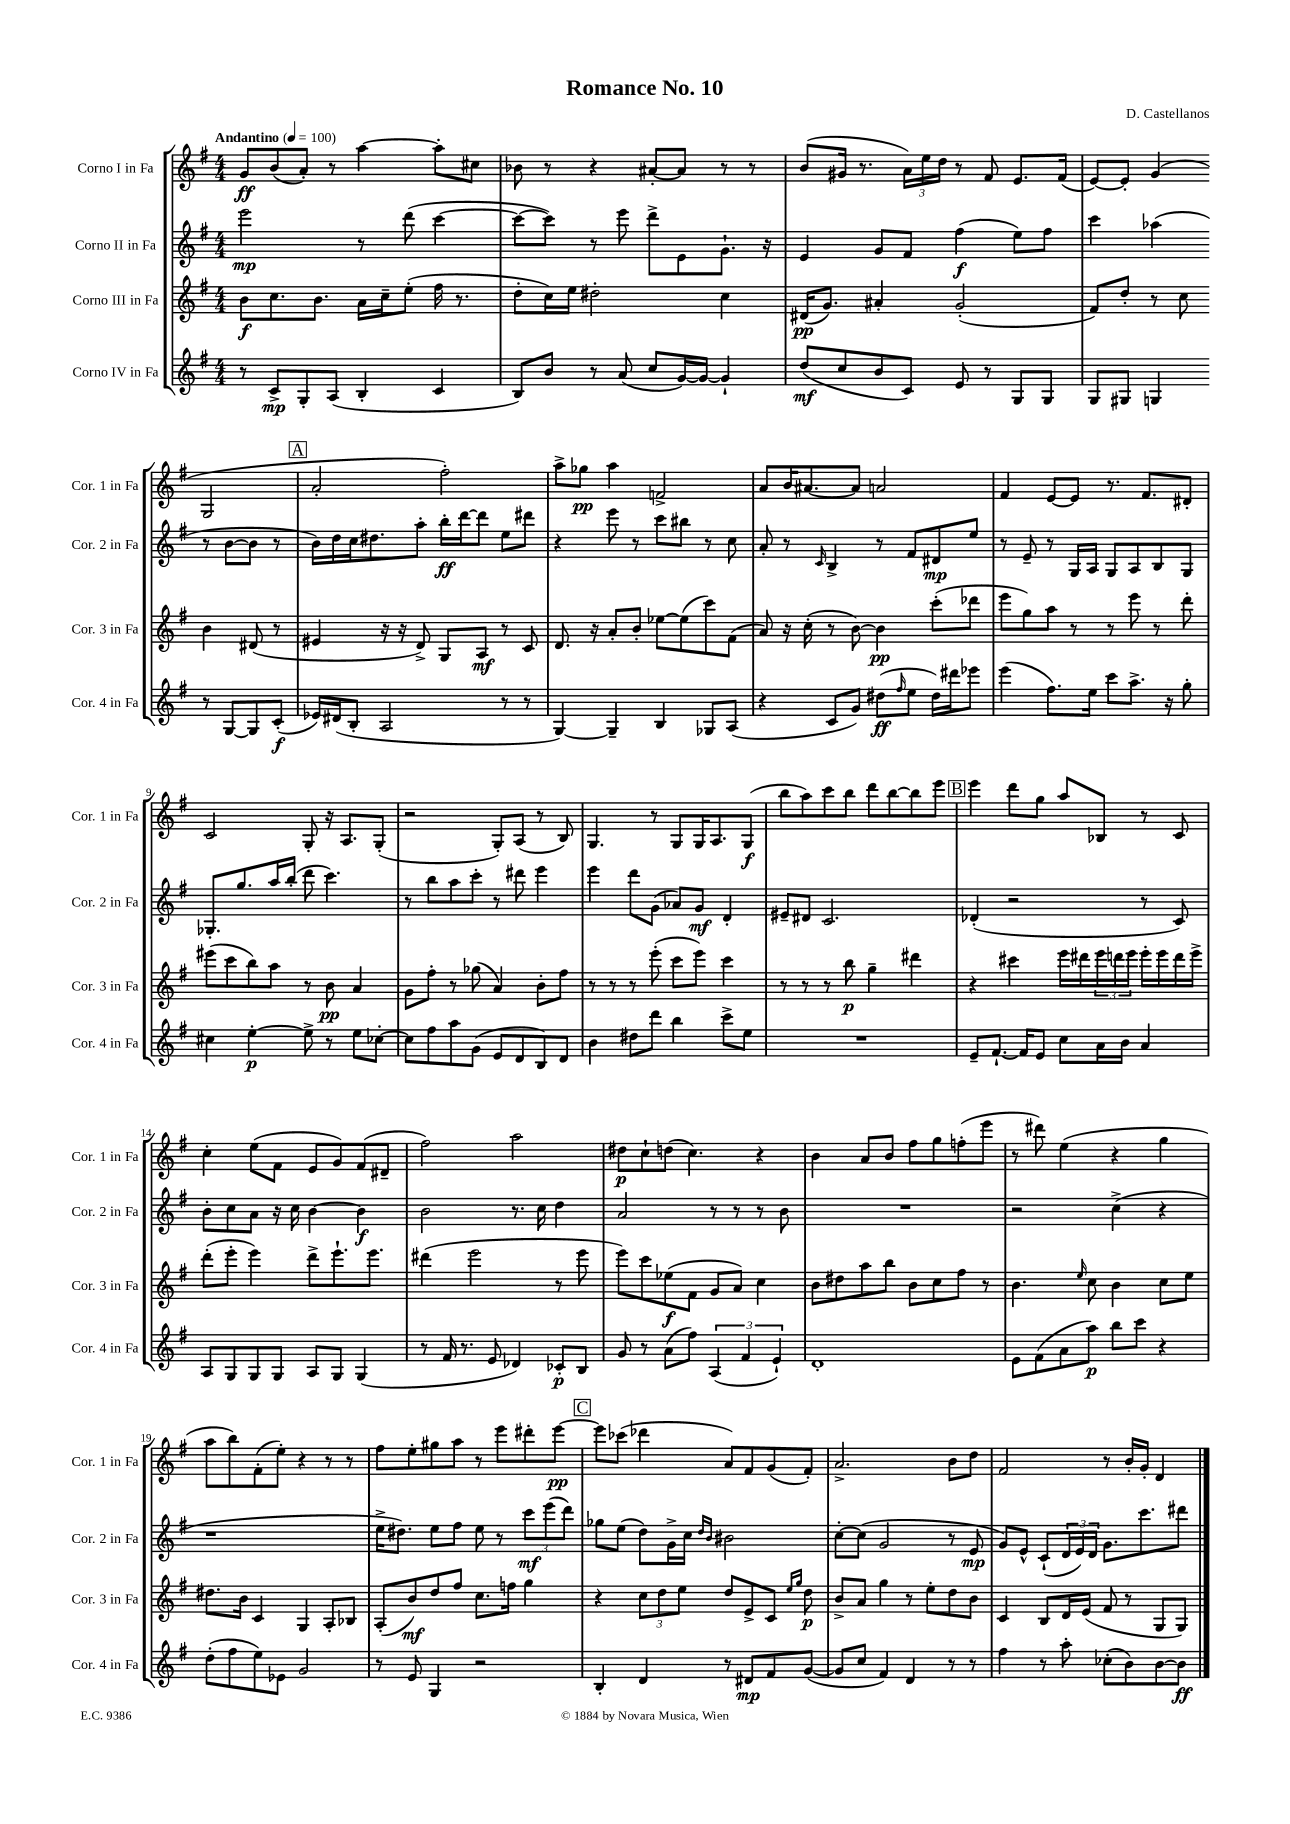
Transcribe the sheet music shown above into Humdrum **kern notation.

**kern	**kern	**kern	**kern
*staff4	*staff3	*staff2	*staff1
*clefG2	*clefG2	*clefG2	*clefG2
*k[f#]	*k[f#]	*k[f#]	*k[f#]
*M4/4	*M4/4	*M4/4	*M4/4
*MM100	*MM100	*MM100	*MM100
8r	8b\L	2eee\	8g/L
8c^/L	8.cc\	.	(8b/
8G'/	.	.	8a'/J)
.	8.b\J	.	.
(8A/J	.	.	8r
4B'/	16a\LL	8r	[4aa\
.	16cc~\J	.	.
.	(8ee'\J	(8ddd\	.
4c/	16ff#\	[4ccc\	8aa'\]L
.	8.r	.	.
.	.	.	8cc#\J
=	=	=	=
8B/L)	8dd'\L	8ccc\_L	8b-\
8b/J	16cc\L)	8ccc\]J)	8r
.	16ee\JJ	.	.
8r	2dd#'\	8r	4r
(8a/	.	8eee\	.
8cc/L	.	8ddd^\L	[8a#'/L
[16g/L)	.	8e\	8a#/]J
16g/_JJ	.	.	.
4g`/]	4cc\	8.g`\J	8r
.	.	.	8r
.	.	16r	.
=	=	=	=
(8dd/L	(16d#/LK	4e/	(8b/L
.	8.g/J)	.	.
8cc/	.	.	16g#/Jk
.	.	.	8.r
8b/	4a#'/	8g/L	.
8c/J)	.	8f#/J	24a\LL)
.	.	.	24ee\
.	.	.	24dd\JJ
8e/	(2g'/	(4ff#\	8r
8r	.	.	8f#/
8G/L	.	8ee\L)	8.e/L
8G/J	.	8ff#\J	.
.	.	.	(16f#/Jk
=	=	=	=
8G/L	8f#/L)	4ccc\	[8e/L)
8G#/J	8dd'/J	.	8e'/]J
4G/	8r	(4aa-\	(4g/
.	8cc\	.	.
8r	4b\	8r	2G/
[8G/L	.	[8b\L	.
8G/]	(8d#/	8b\]J	.
(8c'/J	8r	8r	.
=	=	=	=
16e-/LL)	4e#/	16b\LL)	2a'/
(16d#/J	.	16dd\	.
8B'/J	.	16cc\J	.
.	.	8.dd#\	.
2A/	16r	.	.
.	16r	.	.
.	8d^/)	8aa'\J	.
.	8G/L	16bb'\LL	2ff#'\)
.	.	[16ddd\J	.
.	8A/J	8ddd\]J	.
8r	8r	8ee\L	.
8r	8c/	8ddd#\J	.
=	=	=	=
[4G/)	8.d/	4r	8aa^\L
.	.	.	8gg-\J
.	16r	.	.
4G~/]	8a'/L	8eee\	4aa\
.	8b'/J	8r	.
4B/	[8ee-\L	8ccc\L	2f^/
.	(8ee-\]	8bb#\J	.
8G-/L	8ccc\)	8r	.
(8A/J	(8f#\J	8cc\	.
=	=	=	=
4r	8a/)	8a'/	8a/L
.	16r	8r	16b/K
.	(16cc'\	.	[8.a#/
.	.	16qqc/	.
8c/L	8r	4B^/	.
8g/J)	[8b\)	.	8a#/]J
(8dd#\L	4b\]	8r	2a/
16qqff#/	.	.	.
8ee\J	.	8f#/L	.
16dd#\LL)	(8ccc'\L	8d#/	.
16ddd#\J	.	.	.
8eee-\J	8ddd-\J	8ee/J	.
=	=	=	=
(4eee\	8eee\L	8r	4f#/
.	8gg\)	8e~/	.
8.ff#\L)	8aa\J	8r	[8e/L
.	8r	16G/LL	8e/]J
16ee\Jk	.	16A/JJ	.
8ccc\L	8r	8G/L	8.r
8.aa^\J	8eee\	8A/	.
.	.	.	8.f#/L
.	8r	8B/	.
16r	.	.	.
8gg'\	8ddd'\	8G/J	8d#'/J
=	=	=	=
4cc#\	(8eee#\L	8.G-'/L	2c/
.	8ccc\	.	.
.	.	8.gg/	.
[4ee'\	8bb\)	.	.
.	8aa\J	16aa/L	.
.	.	(16bb'/JJ	.
8ee^\]	8r	8ddd\	8G'/
8r	8b\	4.ccc\)	16r
.	.	.	8.A/L
8ee\L	4a/	.	.
[8cc-'\J	.	.	(8G'/J
=	=	=	=
8cc-\]L	8g\L	8r	2r
8ff#\	8ff#'\J	8bb\L	.
8aa\	8r	8aa\	.
(8g\J	(8gg-\	8ccc'\J	.
8e/L	4a/)	8r	8G'/L)
8d/	.	8ddd#\	(8A/J
8B/)	8b'\L	4eee\	8r
8d/J	8ff#\J	.	8B/)
=	=	=	=
4b\	8r	4eee\	4.G/
.	8r	.	.
8dd#\L	8r	8ddd\L	.
8ddd\J	(8eee'\	(8g\J	8r
4bb\	8ccc\L	8a-/L)	8G/L
.	8eee\J)	8g/J	16G/K
.	.	.	8.A/
8ccc^\L	4ccc\	4d'/	.
8ee\J	.	.	(8G/J
=	=	=	=
1r	8r	8e#~/L	8bb\L
.	8r	8d#/J	8aa\)
.	8r	2.c/	8ccc\
.	8bb\	.	8bb\J
.	4gg~\	.	8ddd\L
.	.	.	[8bb\
.	4ddd#\	.	8bb\]
.	.	.	8eee\J
=	=	=	=
8e~/L	4r	(4d-'/	4eee\
[8.f#`/J	.	.	.
.	4ccc#\	2r	8ddd\L
16f#/]LK	.	.	.
8e/J	.	.	8gg\J
8cc\L	16eee\LL	.	8aa/L
.	16ddd#\	.	.
16a\L	24eee\	.	8B-/J
.	24ddd\	.	.
16b\JJ	.	.	.
.	24eee\JJ	.	.
4a/	16eee'\LL	8r	8r
.	16eee\	.	.
.	16ddd\	8c/)	8c/
.	16eee^\JJ	.	.
=	=	=	=
8A/L	(8ddd'\L	8b'\L	4cc'\
8G/	8eee'\J	8cc\	.
8G/	4eee\)	8a\J	(8ee\L
8G/J	.	16r	8f#\J
.	.	16cc\	.
8A/L	8ddd^\L	[4b\	8e/L
8G/J	8.eee`\	.	8g/)
(4G/	.	4b\]	(8f#/
.	8.eee\J	.	.
.	.	.	8d#~/J
=	=	=	=
8r	(4ddd#\	2b\	2ff#\)
16f#/	.	.	.
8.r	.	.	.
.	2eee\	.	.
8e/	.	.	.
4d-/)	.	8.r	2aa\
.	.	16cc\	.
8c-'/L	8r	4dd\	.
8B/J	8eee\	.	.
=	=	=	=
8g/	8eee\L)	2a/	8dd#\L
8r	8ccc\	.	8cc`\
(8a\L	(8ee-\	.	(8dd\J
8ff#\J)	8f#\J	.	4.cc\)
(6A/	8g/L	8r	.
.	8a/J)	8r	.
6f#/	.	.	.
.	4cc\	8r	4r
6e`/)	.	.	.
.	.	8b\	.
=	=	=	=
1d'	8b\L	1r	4b\
.	8dd#\	.	.
.	8aa\	.	8a/L
.	8bb\J	.	8b/J
.	8b\L	.	8ff#\L
.	8cc\	.	8gg\
.	8ff#\J	.	(8ff'\
.	8r	.	8eee\J
=	=	=	=
8e\L	4.b\	2r	8r
(8f#\	.	.	8ddd#\)
8a\	.	.	(4ee\
.	16qqee/	.	.
8aa\J)	8cc\	.	.
8bb\L	4b\	(4cc^\	4r
8ccc\J	.	.	.
4r	8cc\L	4r	4gg\
.	8ee\J	.	.
=	=	=	=
(8dd'\L	8.dd#\L	1r	8aa\L
8ff#\	.	.	8bb\)
.	16b\Jk	.	.
8ee\)	4c/	.	(8f#'\
8e-\J	.	.	8ee'\J)
2g/	4G/	.	4r
.	8A'/L	.	8r
.	8B-/J	.	8r
=	=	=	=
8r	(8A'/L	16ee^\LK	8ff#\L
.	.	8.dd#\J)	.
8e/	8b/)	.	8ee'\
4G/	8dd/	8ee\L	8gg#\
.	8ff#/J	8ff#\J	8aa\J
2r	8.cc\L	8ee\	8r
.	.	8r	8eee\L
.	16ff\Jk	.	.
.	4gg\	12ccc\L	8ddd#'\
.	.	(12eee\	.
.	.	.	[8eee\J
.	.	12ddd\J)	.
=	=	=	=
4B'/	4r	8gg-\L	8eee\]L
.	.	(8ee\J	(8ccc-\J
4d/	12cc\L	8dd\L)	4ddd-\
.	12dd\	.	.
.	.	16g^\L	.
.	12ee\J	.	.
.	.	16cc\JJ	.
.	.	16qqdd/LL	.
.	.	16qqb/JJ	.
8r	8dd/L	2b#\	8a/L)
8d#/L	8e^/	.	8f#/
8f#/	8c/J	.	(8g/
.	16qqee/LL	.	.
.	16qqgg/JJ	.	.
([8g/J	8dd\	.	8f#'/J)
=	=	=	=
8g/]L	8b^/L	[8cc'\L	2.a^/
8cc/J	8a/J	(8cc\]J	.
4f#/)	4gg\	2g/	.
4d/	8r	.	.
.	8ee'\L	.	.
8r	8dd\	8r	8b\L
8r	8b\J	8e/	8dd\J
=	=	=	=
4ff#\	4c/	8g/L)	2f#/
.	.	8e^^/J	.
8r	8B/L	(8c`/L	.
8aa'\	16d/L	24d/L	.
.	.	24e/)	.
.	(16e/JJ	.	.
.	.	24d/JJ	.
(8cc-'\L	8f#/	8.g\L	8r
8b\)	8r	.	16b'/LL
.	.	8.ccc\	16g'/JJ
[8b\	8G/L	.	4d/
8b\]J	8G/J)	8ddd#\J	.
==	==	==	==
*-	*-	*-	*-
